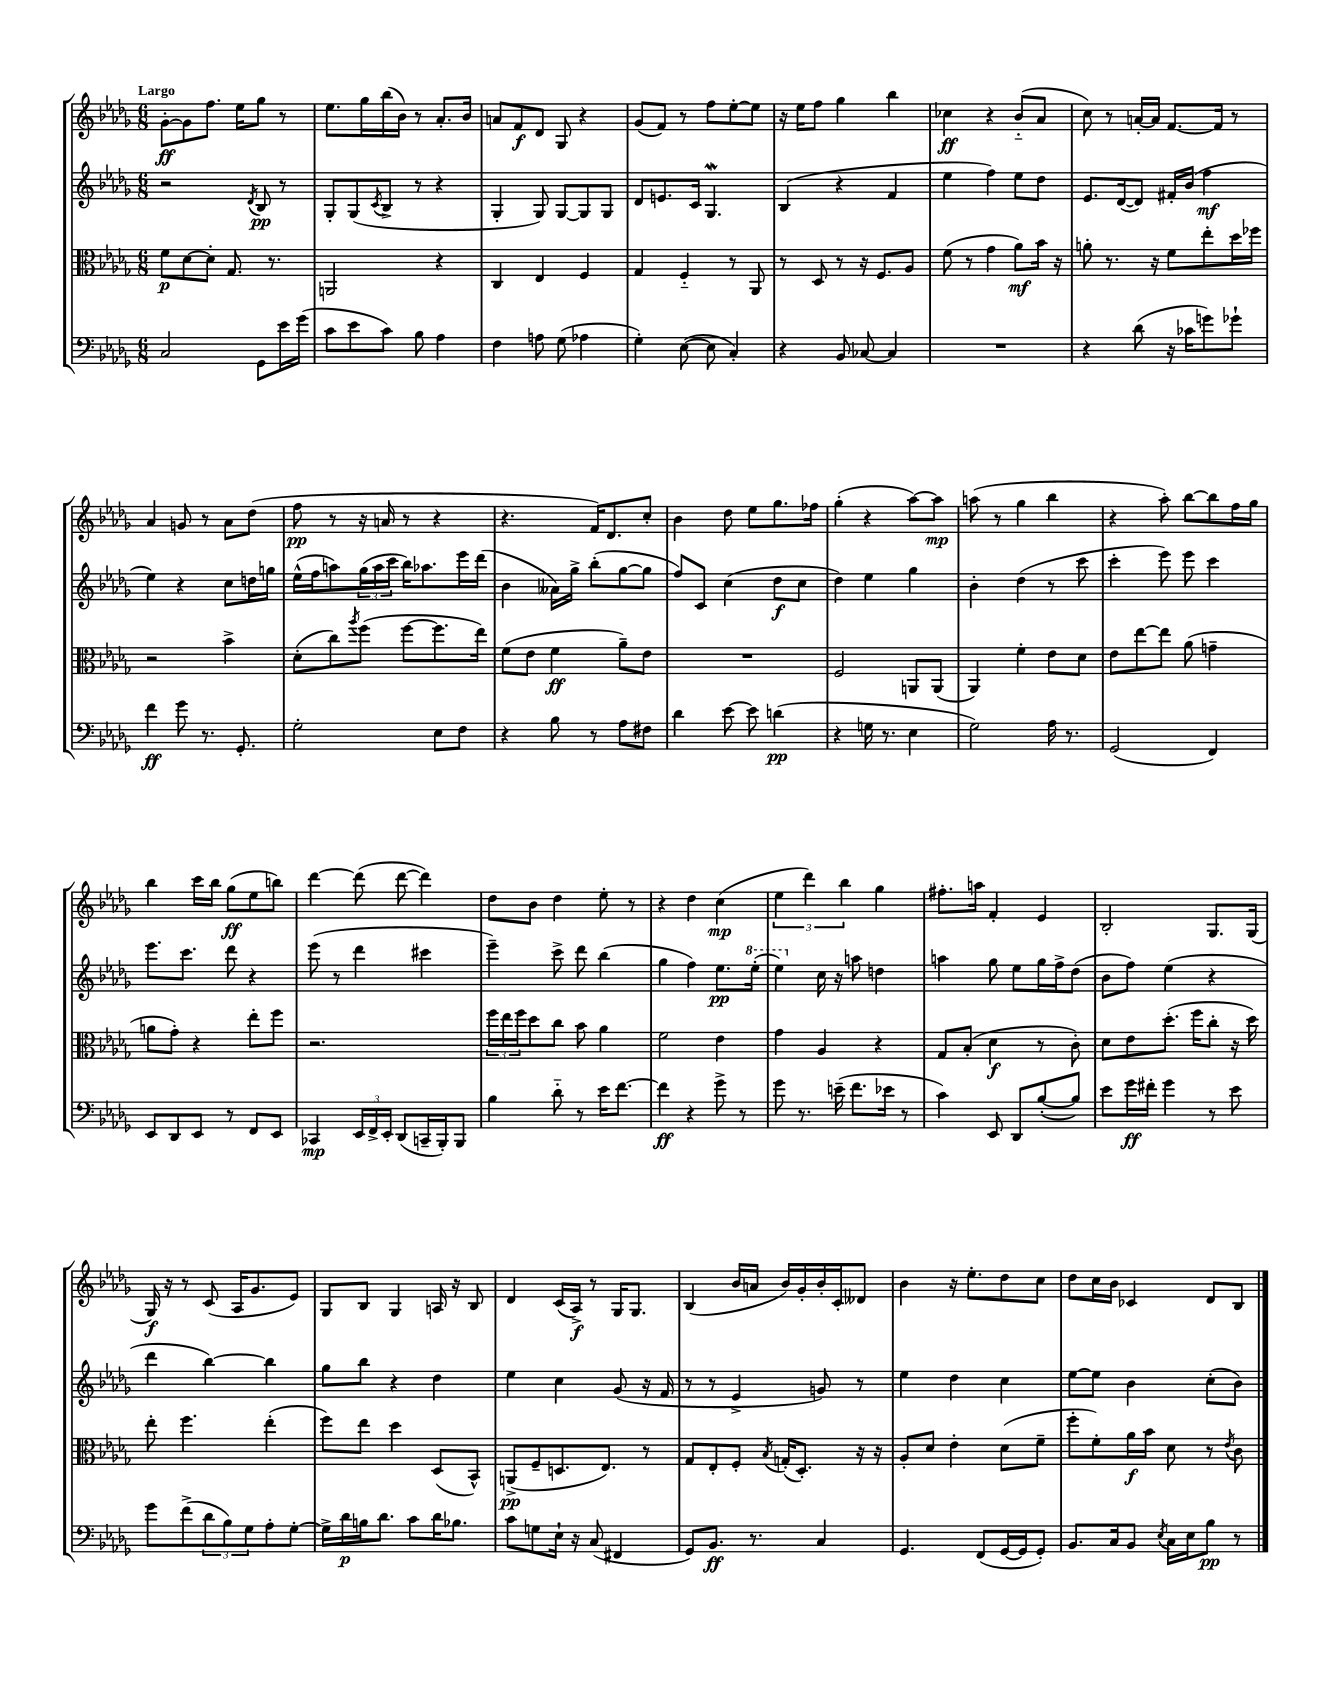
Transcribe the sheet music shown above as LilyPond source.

<<
\new StaffGroup <<
\new Staff = "s0" {
    \clef treble \key des \major \numericTimeSignature \time 6/8 \tempo "Largo"
    ges'8~-.\ff ges'8 f''8. ees''16 ges''8 r8 |
    ees''8. ges''16 bes''16( bes'16) r8 aes'8.-. bes'16 |
    a'8 f'8\f des'8 ges8 r4 |
    ges'8( f'8) r8 f''8 ees''8~-. ees''8 |
    r16 ees''16 f''8 ges''4 bes''4 |
    ces''4\ff r4 bes'8-_( aes'8 |
    c''8) r8 a'16~-. a'16 f'8.~ f'16 r8 |
    aes'4 g'8 r8 aes'8 des''8( |
    f''8\pp r8 r16 a'16 r8 r4 |
    r4. f'16) des'8. c''8-. |
    bes'4 des''8 ees''8 ges''8. fes''16 |
    ges''4-.( r4 aes''8~) aes''8\mp |
    a''8( r8 ges''4 bes''4 |
    r4 aes''8-.) bes''8~ bes''8 f''16 ges''16 |
    bes''4 c'''16 bes''16 ges''8\ff( ees''8 b''8) |
    des'''4~ des'''8( des'''8~ des'''4) |
    des''8 bes'8 des''4 ees''8-. r8 |
    r4 des''4 c''4\mp( |
    \tuplet 3/2 { ees''4 des'''4) bes''4 } ges''4 |
    fis''8.-. a''16 f'4-. ees'4 |
    bes2-. ges8. ges16( |
    ges16\f) r16 r8 c'8( aes16 ges'8. ees'8) |
    ges8 bes8 ges4 a16 r16 bes8 |
    des'4 c'16( aes16->\f) r8 ges16 ges8. |
    bes4( bes'16 a'16 bes'16) ges'16-. bes'16-. c'16-. deses'8 |
    bes'4 r16 ees''8.-. des''8 c''8 |
    des''8 c''16 bes'16 ces'4 des'8 bes8 \bar "|." |
}
\new Staff = "s1" {
    \clef treble \key des \major \numericTimeSignature \time 6/8
    r2 \acciaccatura { des'8 } bes8\pp r8 |
    ges8-. ges8( \acciaccatura { c'8 } bes8-> r8 r4 |
    ges4-. ges8) ges8~ ges8 ges8 |
    des'8 e'8. c'16 ges4.\mordent |
    bes4( r4 f'4 |
    ees''4 f''4) ees''8 des''8 |
    ees'8. des'16~( des'8) fis'16-. bes'16( f''4\mf |
    ees''4) r4 c''8 d''16 g''16 |
    ees''16-^( f''16 a''8) \tuplet 3/2 { ges''16( a''16 c'''16 } bes''16) aes''8. ees'''16 des'''16( |
    bes'4 aeses'16) ges''16-> bes''8-.( ges''8~ ges''8 |
    f''8) c'8 c''4( des''8\f c''8 |
    des''4) ees''4 ges''4 |
    bes'4-. des''4( r8 c'''8 |
    c'''4-. ees'''8) ees'''8 c'''4 |
    ees'''8. c'''8. des'''8 r4 |
    ees'''8( r8 des'''4 cis'''4 |
    ees'''4--) c'''8-> des'''8 bes''4( |
    ges''4 f''4) ees''8.\pp \ottava #1 ees'''16-.( |
    ees'''4) \ottava #0 c''16 r16 a''8 d''4 |
    a''4 ges''8 ees''8 ges''16 f''16-> des''8( |
    bes'8 f''8) ees''4( r4 |
    des'''4 bes''4~) bes''4 |
    ges''8 bes''8 r4 des''4 |
    ees''4 c''4 ges'8( r16 f'16 |
    r8 r8 ees'4-> g'8) r8 |
    ees''4 des''4 c''4 |
    ees''8~ ees''8 bes'4 c''8-.( bes'8) \bar "|." |
}
\new Staff = "s2" {
    \clef alto \key des \major \numericTimeSignature \time 6/8
    f'8\p des'8~ des'8-. ges8. r8. |
    a,2 r4 |
    c4 ees4 f4 |
    ges4 f4-_ r8 aes,8 |
    r8 des8 r8 r16 f8. aes8 |
    f'8( r8 ges'4 aes'8\mf) bes'16 r16 |
    a'8-. r8. r16 f'8 ees''8-. des''16 fes''16 |
    r2 bes'4-> |
    des'8-.( c''8) \acciaccatura { aes''8 } f''8( f''8~ f''8. ees''16) |
    f'8( ees'8 f'4\ff aes'8--) ees'8 |
    R2. |
    f2 a,8 a,8( |
    aes,4) f'4-. ees'8 des'8 |
    ees'8 ees''8~ ees''8 aes'8( g'4-- |
    a'8 ges'8-.) r4 ees''8-. f''8 |
    r2. |
    \tuplet 3/2 { f''16 ees''16 f''16 } des''8 c''8 bes'8 aes'4 |
    f'2 ees'4 |
    ges'4 aes4 r4 |
    ges8 bes8-.( des'4\f r8 c'8-.) |
    des'8 ees'8 des''8.-.( f''16 c''8-. r16 des''16) |
    ees''8-. f''4. ees''4-.( |
    f''8) ees''8 des''4 des8( bes,8-^) |
    a,8->\pp( f8-- d8. ees8.) r8 |
    ges8 ees8-. f8-. \acciaccatura { bes8 } g16-.( des8.-.) r16 r16 |
    aes8-. des'8 ees'4-. des'8( f'8-- |
    f''8-. f'8-.) aes'16\f bes'16 des'8 r8 \acciaccatura { ees'8 } c'8 \bar "|." |
}
\new Staff = "s3" {
    \clef bass \key des \major \numericTimeSignature \time 6/8
    c2 ges,8 ees'16 ges'16( |
    c'8 ees'8 c'8) bes8 aes4 |
    f4 a8 ges8( aes4 |
    ges4-.) ees8~( ees8 c4-.) |
    r4 bes,8 ces8~ ces4 |
    R2. |
    r4 des'8( r16 ces'16 g'8) ges'8-! |
    f'4\ff ges'8 r8. ges,8.-. |
    ges2-. ees8 f8 |
    r4 bes8 r8 aes8 fis8 |
    des'4 ees'8~ ees'8 d'4\pp( |
    r4 g16 r8. ees4 |
    ges2) aes16 r8. |
    ges,2( f,4) |
    ees,8 des,8 ees,8 r8 f,8 ees,8 |
    ces,4\mp \tuplet 3/2 { ees,16 f,16-> ees,16-. } des,8( c,16-- bes,,16-.) bes,,8 |
    bes4 des'8-_ r8 ees'16 f'8.~ |
    f'4\ff r4 ges'8-> r8 |
    ges'8 r8. e'16--( f'8. ees'16 r8 |
    c'4) ees,8 des,8 bes8~-.( bes8) |
    ees'8 ges'16\ff fis'16-. ges'4 r8 ees'8 |
    ges'8 f'8->( \tuplet 3/2 { des'8 bes8) ges8 } aes8-. ges8~-. |
    ges16-> des'16\p b16 des'8. c'8 des'16 bes8. |
    c'8 g8 ees16-! r16 c8( fis,4 |
    ges,8) bes,8.\ff r8. c4 |
    ges,4. f,8( ges,16~ ges,16 ges,8-.) |
    bes,8. c16 bes,8 \acciaccatura { ees8 } c16 ees16 bes8\pp r8 \bar "|." |
}
>>
>>
\layout { \context { \Score \remove "Bar_number_engraver" } }
